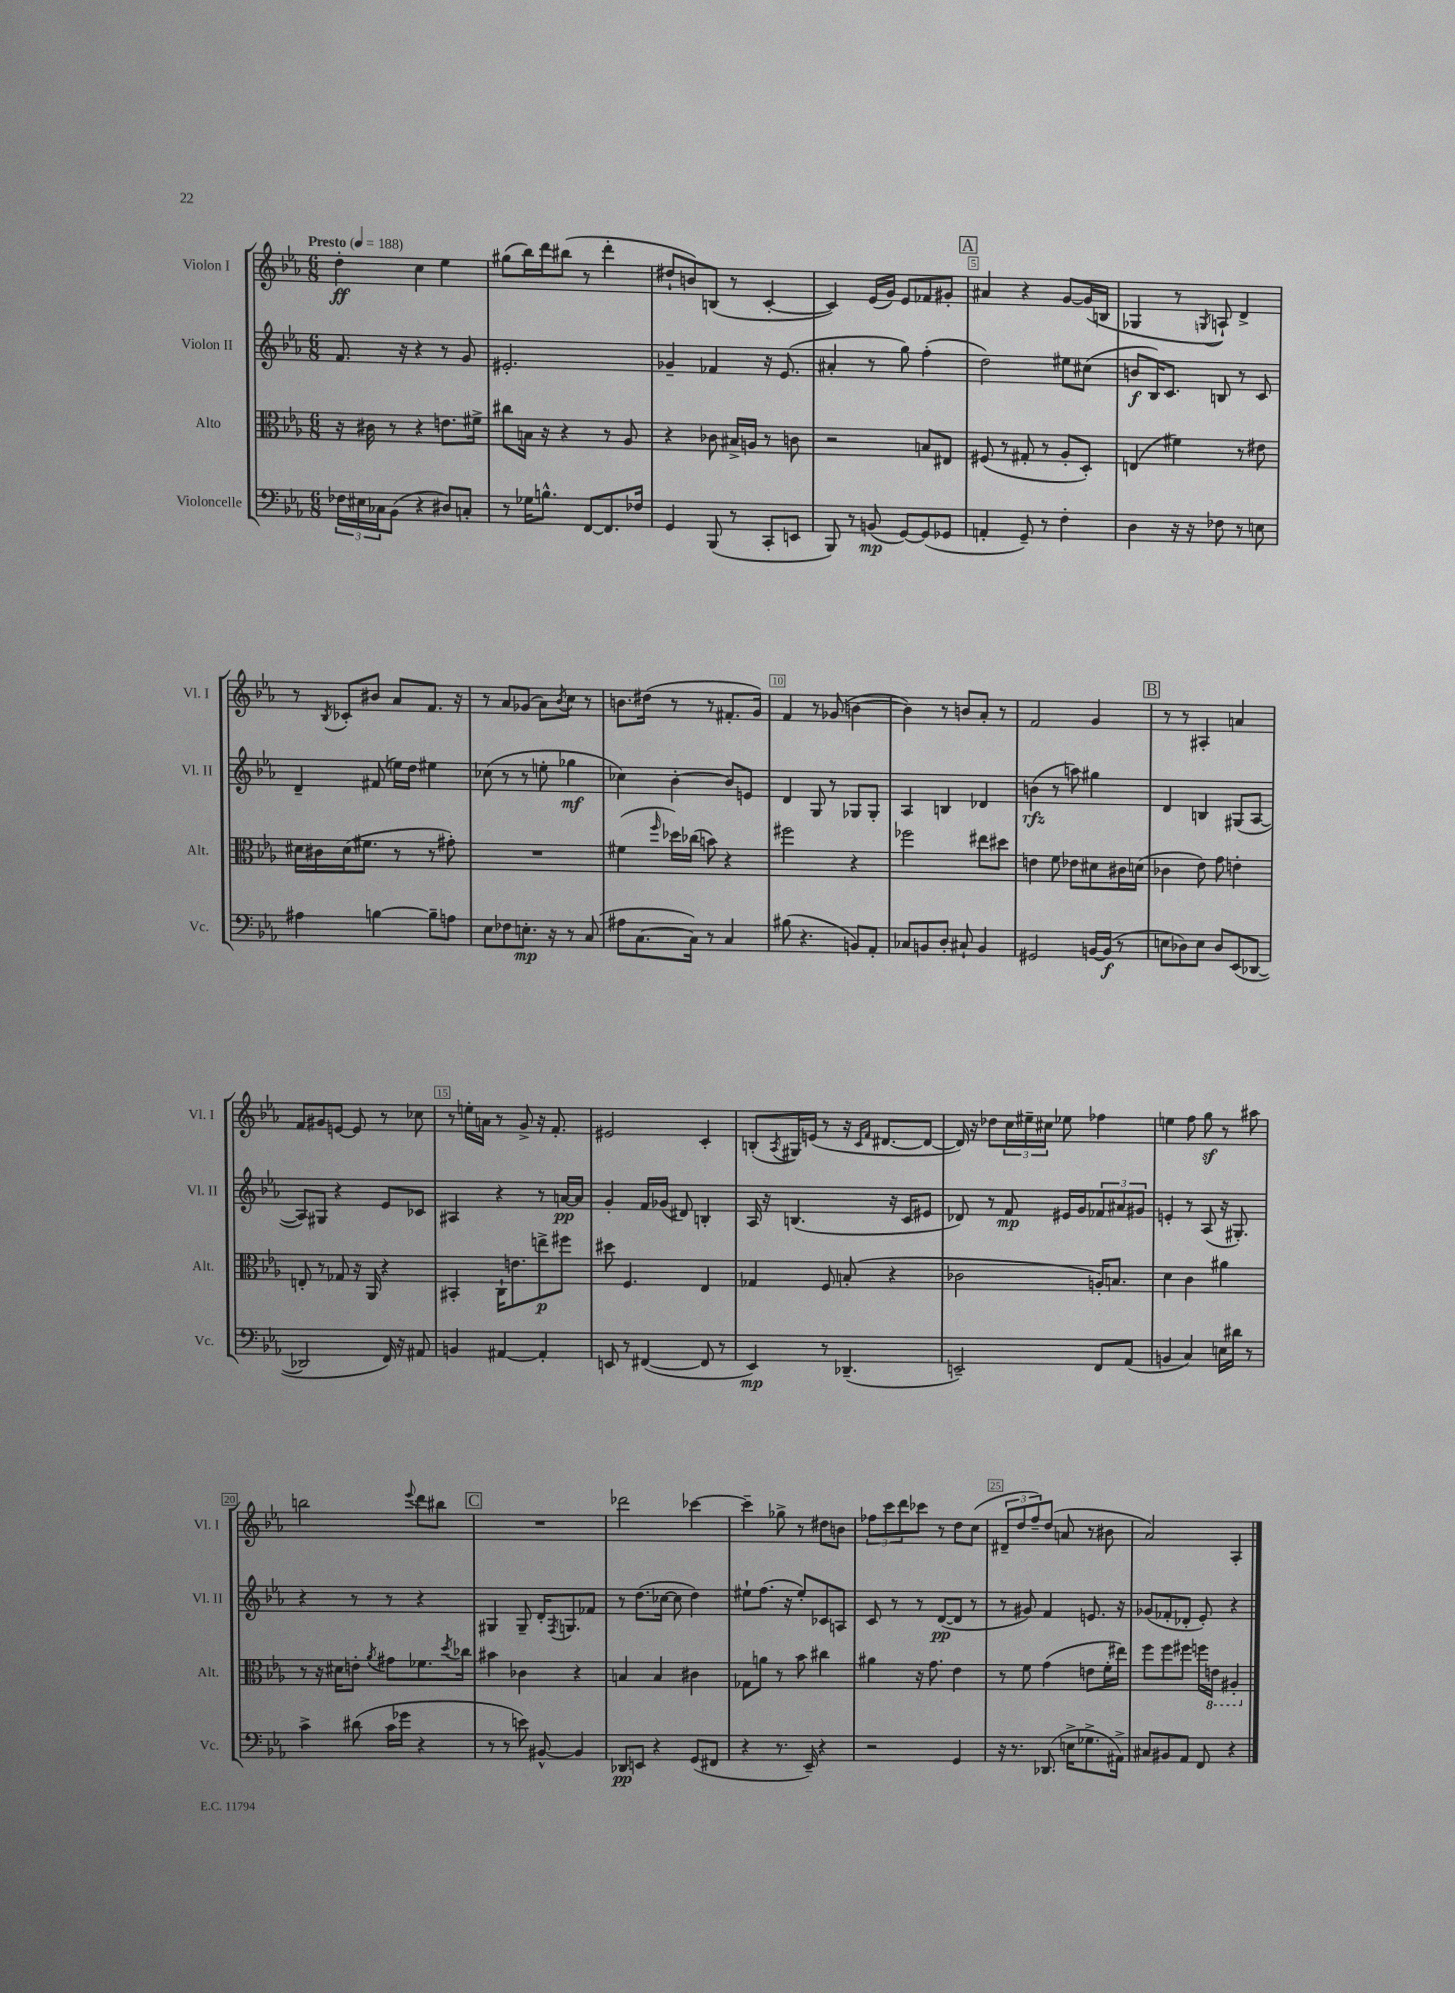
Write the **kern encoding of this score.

**kern	**kern	**kern	**kern
*staff4	*staff3	*staff2	*staff1
*clefF4	*clefC3	*clefG2	*clefG2
*k[b-e-a-]	*k[b-e-a-]	*k[b-e-a-]	*k[b-e-a-]
*M6/8	*M6/8	*M6/8	*M6/8
*MM188	*MM188	*MM188	*MM188
24F-	16r	8.f	4dd'
24E#	.	.	.
.	16c#	.	.
24C-	.	.	.
(8BB-	8r	.	.
.	.	16r	.
4r	4r	4r	4cc
8D#)	8.e	8r	4ee-
8C'	.	8g	.
.	16f#^	.	.
=	=	=	=
8r	8cc#	2.e#'	(8gg#
16G-	16B	.	16bb-)
8.B^^	16r	.	16ddd
.	4r	.	(8bb#
[8FF	.	.	8r
8.FF]	8r	.	4ddd'
.	8A-	.	.
16F-	.	.	.
=	=	=	=
4GG	4r	4g-~	8dd#`
.	.	.	8b)
(8BBB-	8c-	4f-	(8B
8r	16B#^	.	8r
.	16A	.	.
8CC'	8r	16r	[4c'
.	.	(8.e-	.
8EE	8c	.	.
=	=	=	=
8BBB-)	2r	4a#'	4c])
8r	.	.	.
(8BB	.	8r	(16e-
.	.	.	16g)
[8GG)	.	8gg)	8e-
(8GG]	8B	(4ff'	8f-
8GG-	8E#	.	8g#'
=	=	=	=
4AA'	(8F#	2dd)	4a#
.	8r	.	.
8GG~)	8G#'	.	4r
8r	8r	.	.
4F'	8A-'	8ee#	[8g
.	8D')	(8cc#	(16g]
.	.	.	16B
=	=	=	=
4D	(4E	8b	4G-
.	.	16B-)	.
.	.	8.c	.
16r	4f#)	.	8r
16r	.	.	.
.	.	.	8qG
8F-	.	8B	8A`)
8r	8r	8r	4d^
8E	8e#	8c	.
=	=	=	=
4A#	16d#	4d~	8r
.	16c#	.	.
.	.	.	8qB-
.	(16d#	.	8c-'
.	8.f#	.	.
[4B	.	(8f#	8b#
.	8r	16ee)	8a-
.	.	16dd	.
8B~]	8r	4ee#	8.f
8A	8g#')	.	.
.	.	.	16r
=	=	=	=
8E-	2.r	(8cc-	8r
8F-	.	8r	8a-
8.E'	.	8r	(8g-
.	.	8ee'	8a-)
16r	.	.	.
.	.	.	8qb-
8r	.	4gg-	8cc
(8C	.	.	8r
=	=	=	=
8A#	(4f#	4cc-)	8.b
[8.C	.	.	.
.	.	.	(16dd#
.	16qqff	.	.
.	16dd-)	[4b-'	8r
16C])	(16cc-	.	.
8r	8b)	.	8r
4C	4r	8b-]	8.f#'
.	.	8e	.
.	.	.	16g)
=	=	=	=
(8B#	2ff#	4d	4f
4.r	.	.	.
.	.	8G	8r
.	.	8r	(8g-
8BB)	4r	8G-	[4b
8AA-'	.	8G-'	.
=	=	=	=
8C-	2ff-	4A-	4b])
8BB	.	.	.
8D'	.	4B	8r
8C#`	.	.	8b
4BB	8ee#	4d-	8a-'
.	8dd#	.	8r
=	=	=	=
2GG#	4e	(4b	2f
.	8f	8r	.
.	8e-	8aa)	.
[16BB	8d#	4gg#	4g
(16BB]	.	.	.
8r	16c#	.	.
.	(16d	.	.
=	=	=	=
8E	4c-	4d	8r
8D-)	.	.	8r
8E	8e-)	4B	4A#'
8D-	8g	.	.
(8EE-	4e'	(8G#	4a
[8DD-	.	[8A-	.
=	=	=	=
2DD-]	8E'	8A-])	8f
.	8r	8G#	8g#
.	8G-	4r	[8e
.	16r	.	8e]
.	16AA-	.	.
16FF)	4r	8e-	8r
16r	.	.	.
8AA#	.	8c-	8cc-
=	=	=	=
4BB	4BB#'	4A#	8r
.	.	.	16ee'
.	.	.	16a
[4AA#	16C`	4r	8r
.	8.e	.	.
.	.	.	8g^
4AA#']	8ee^	8r	16r
.	.	.	8.f'
.	8ff#	[16a	.
.	.	16a]	.
=	=	=	=
8EE	8dd#	4g'	2e#
8r	4.F	.	.
([4FF#	.	16f	.
.	.	(16g-	.
.	.	8d#)	.
8FF#]	4E-	4B'	4c'
8r	.	.	.
=	=	=	=
4EE-)	4G-	16A-	(8B'
.	.	16r	.
.	.	.	8qA-
.	.	(4.B	16G#)
.	.	.	(16e
8r	8F	.	8r
(4.DD-~	(8B'	.	16r
.	.	.	16qqc
.	.	.	16qqf
.	.	.	[8.d#
.	4r	16r	.
.	.	16c	.
.	.	8e#	8d#_
=	=	=	=
2EE~)	2c-	8d-)	16d#])
.	.	.	16r
.	.	8r	8dd-
.	.	8f	24cc
.	.	.	24ee#~
.	.	.	24cc#
.	.	16e#	8ee-
.	.	16g	.
8FF	16A')	12f-	4ff-
.	8.B	.	.
.	.	12a#	.
(8AA-	.	.	.
.	.	12g#	.
=	=	=	=
4BB	4d	4e'	4ee
4C)	4c	8r	8ff
.	.	(8A-	8gg
16E	4a#	16r	8r
16d#	.	8.G#')	.
8r	.	.	8aa#
=	=	=	=
4c^	8r	4r	2bb
.	16r	.	.
.	16d#	.	.
(8d#	8e'	8r	.
.	8qa-	.	.
16c	8g#	8r	.
16g-	.	.	.
.	.	.	8qqeee-
4r	8.f-	4r	8ddd
.	.	.	8bb#
.	8qdd	.	.
.	16cc-	.	.
=	=	=	=
8r	4b#	4G#	2.r
8r	.	.	.
8e)	4c-	8G#~	.
[8BB#^^	.	16d'	.
.	.	8qF	.
.	.	8.G	.
4BB#]	4r	.	.
.	.	8f-	.
=	=	=	=
8DD-	4B	8r	2ddd-
8EE	.	(8.dd	.
4r	4B	.	.
.	.	[16cc-	.
.	.	8cc-]	.
(8GG	4c#	4dd)	[4ccc-
8FF#	.	.	.
=	=	=	=
4r	8G-	8ee#`	4ccc-~]
.	8a	(8.ff	.
8.r	8r	.	8gg-^
.	.	16r	.
.	8b-	8ee#')	8r
16EE-~)	.	.	.
4r	4cc#	8c-	8dd#
.	.	8A	8b
=	=	=	=
2r	4a#	8c	12ff-
.	.	.	12ccc
.	.	8r	.
.	.	.	12ddd
.	16r	8r	8ccc-
.	8.g	.	.
.	.	([8d	8r
4GG	4e-	8d]	8dd
.	.	8r	(8cc
=	=	=	=
16r	8r	8r	12d#~
8.r	.	.	.
.	.	.	12dd
.	8f	8g#)	.
.	.	.	12ff~)
(8.DD-	(4g	4f	(8dd
.	.	.	8a
16E^	.	.	.
8.G-^	8e	8.e	8r
.	16f'	.	8b#
16AA#^)	16ee#)	16r	.
=	=	=	=
8C#	8ff	(8g-	2a-)
8BB#	8ff	8f-'	.
8AA-	8ff#	8d-'	.
8FF	16ff	8e-')	.
.	16E	.	.
4r	4AA#'	4r	4A-'
==	==	==	==
*-	*-	*-	*-
